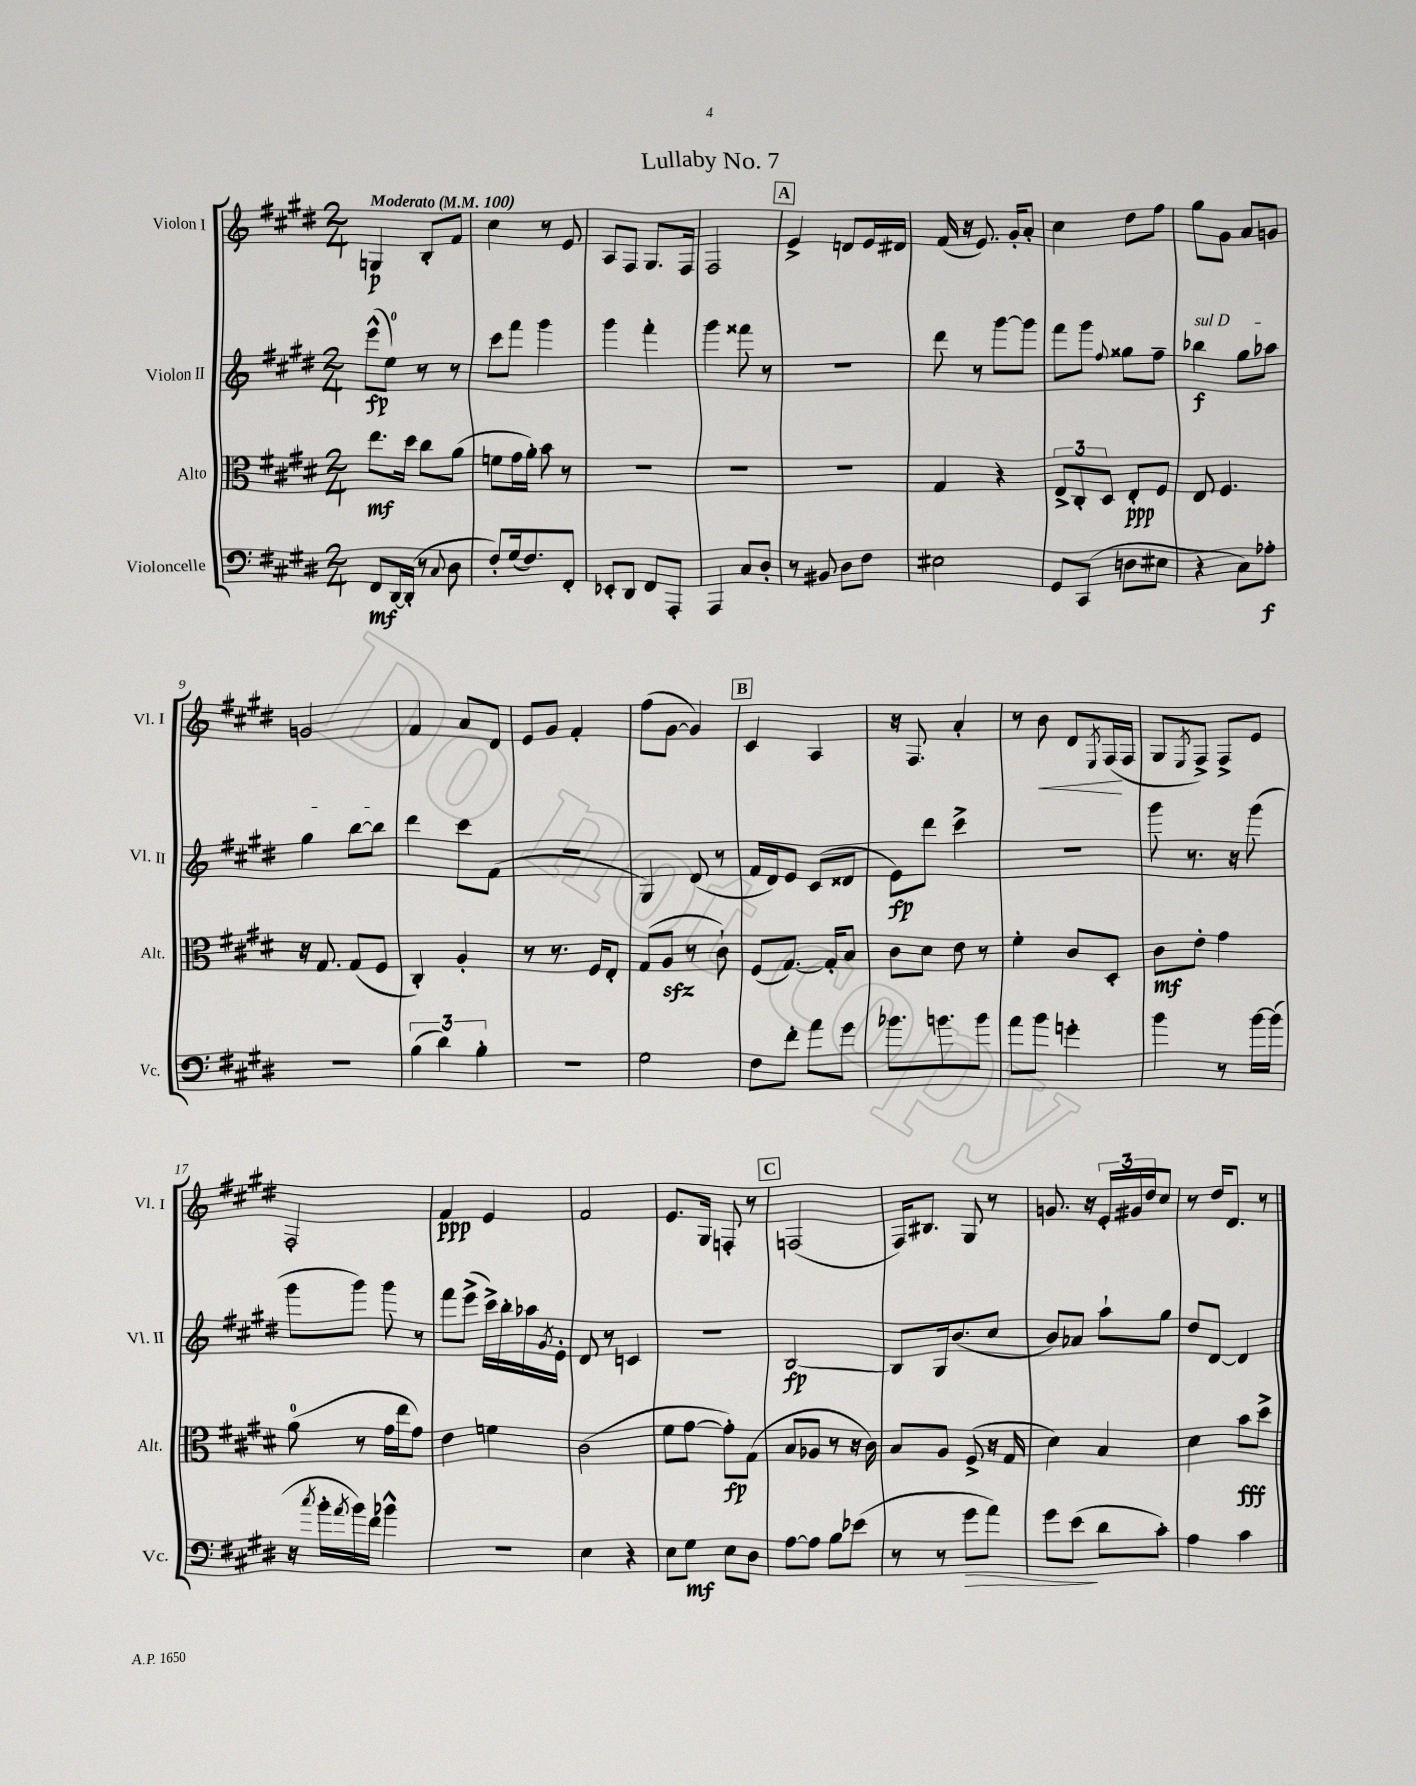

**kern	**kern	**kern	**kern
*staff4	*staff3	*staff2	*staff1
*clefF4	*clefC3	*clefG2	*clefG2
*k[f#c#g#d#]	*k[f#c#g#d#]	*k[f#c#g#d#]	*k[f#c#g#d#]
*M2/4	*M2/4	*M2/4	*M2/4
*MM100	*MM100	*MM100	*MM100
8FF#/L	8.ee\L	(8eee^^\L	4G/
[16DD#/L	.	8ee\J)	.
(16DD#'/]JJ	16dd#\Jk	.	.
8r	8cc#\L	8r	8B'/L
8qqC#/	.	.	.
8D#\	(8a\J	8r	8f#/J
=	=	=	=
8F#'/L)	8f\L	8ccc#\L	4cc#\
(16G#/k	16g#\L	8fff#\J	.
8.F#/)	16a'\JJ)	.	.
.	8b\	4ggg#\	8r
8FF#'/J	8r	.	8e/
=	=	=	=
8EE-'/L	2r	4ggg#\	8A/L
8DD#/J	.	.	8F#/J
8FF#/L	.	4fff#'\	8.G#/L
8AAA'/J	.	.	.
.	.	.	16F#/Jk
=	=	=	=
4AAA/	2r	4ggg#\	2F#/
8C#/L	.	8fff##\	.
8D#'/J	.	8r	.
=	=	=	=
8r	2r	2r	4e^/
8BB#/	.	.	.
8D#\L	.	.	8d/L
8F#\J	.	.	16e/L
.	.	.	16d#/JJ
=	=	=	=
2E#\	4G#/	8ddd#\	(16f#/
.	.	.	16r
.	.	8r	8.e/)
.	4r	[8ggg#\L	.
.	.	.	16g#'/LK
.	.	8ggg#\]J	8a'/J
=	=	=	=
8GG#/L	12E^/L	8fff#\L	4cc#\
.	12C#'/	.	.
(8CC#/J	.	8ggg#\J	.
.	12D#/J	.	.
.	.	8qqff#/	.
8D\L	8E'/L	8gg##\L	8dd#\L
8E#\J	8F#/J	8ff#~\J	8ff#\J
=	=	=	=
4r	8E/	4bb-\	8gg#\L
.	4.F#/	.	8g#\J
8C#\L)	.	8gg#\L	8a/L
8A-'\J	.	8aa-\J	8g/J
=	=	=	=
2r	16r	4gg#\	2g/
.	8.G#/	.	.
.	(8G#/L	[8bb\L	.
.	8F#/J	8bb\]J	.
=	=	=	=
(6B\	4C#'/)	4ddd#\	4f#/
6d#\)	.	.	.
.	4A'/	8ccc#\L	8a/L
6B'\	.	.	.
.	.	(8f#\J	8d#/J
=	=	=	=
2r	8r	2r	8e/L
.	8.r	.	8g#/J
.	.	.	4f#'/
.	16F#/LK	.	.
.	8E'/J	.	.
=	=	=	=
2G#\	(8G#/L	4G#/)	(8ff#\L
.	8A/J	.	[8g#\J
.	8r	(8d#/	4g#/])
.	8c#`\)	8r	.
=	=	=	=
8F#\L	(8F#/L	16f#/LL	4c#/
.	.	16d#/J)	.
8f#'\J	[8.G#/J)	8e/J	.
8a\L	.	(8c#/L	4A/
.	16G#'/]LK	.	.
8g#\J	8B/J	8d##/J	.
=	=	=	=
8.b-\L	8c#\L	8e\L)	16r
.	.	.	8.F#/
.	8d#\J	8ddd#\J	.
8.b\	.	.	.
.	8e\	4ccc#^\	4a'/
8b\J	8r	.	.
=	=	=	=
8a\L	4f#'\	2r	8r
8b\J	.	.	8b\
4g'\	8c#/L	.	8d#/L
.	.	.	8qE/
.	8D#'/J	.	(16F#/L
.	.	.	16F#/JJ
=	=	=	=
4b\	8c#\L	8ggg#\	8G#/L
.	.	.	8qE/
.	8e'\J	8.r	8F#^/J)
8r	4g#\	.	8F#^/L
.	.	16r	.
[16b\LL	.	(8ggg#\	8e/J
(16b\]JJ	.	.	.
=	=	=	=
16r	(8a\	8ggg#\L	2F#'/
8qcc#/	.	.	.
16b'\LL	.	.	.
8qa/	.	.	.
16b\)	8r	8ggg#\J)	.
16f#\JJ	.	.	.
4b-^^\	16g#\LL	8ggg#\	.
.	16ee\J	.	.
.	8g#\J)	8r	.
=	=	=	=
2r	4e\	8fff#\L	4f#/
.	.	(8eee^\J	.
.	4f\	16ccc#^\LL)	4e/
.	.	16bb'\	.
.	.	16aa-\	.
.	.	8qg#/	.
.	.	16e'\JJ	.
=	=	=	=
4E\	(2c#\	8d#/	2f#/
.	.	8r	.
4r	.	4c/	.
=	=	=	=
8E\L	8f#\L	2r	8.e/L
8G#\J	[8g#\J	.	.
.	.	.	16G#/Jk
8E\L	8g#'\]L)	.	8F'/
8D#\J	(8G#\J	.	8r
=	=	=	=
[8A\L	8B/L	[2B/	(2F/
8A\]J	8A-/J	.	.
8B\L	8r	.	.
(8e-\J	16r	.	.
.	16c#\)	.	.
=	=	=	=
8r	8B/L	8B/]L	16F#/LK)
.	.	.	8.B#/J
8r	8A/J	16G#/k	.
.	.	(8.b/	.
8g#\L	(8F#^/	.	8G#/
8a\J)	16r	8cc#/J	8r
.	16G#/	.	.
=	=	=	=
8g#\L	4d#\)	8b/L)	8.g/
(8e\J	.	8a-/J	.
.	.	.	16r
8d#\L	4B/	8aa`\L	24e'/LL
.	.	.	24g#/
.	.	.	24dd#/J
8c#'\J)	.	8gg#\J	8cc#/J
=	=	=	=
4A\	4d#\	8dd#/L	8r
.	.	[8d#/J	16dd#/LK
.	.	.	8.d#/J
4c#\	8b\L	4d#/]	.
.	8dd#^\J	.	8r
==	==	==	==
*-	*-	*-	*-
